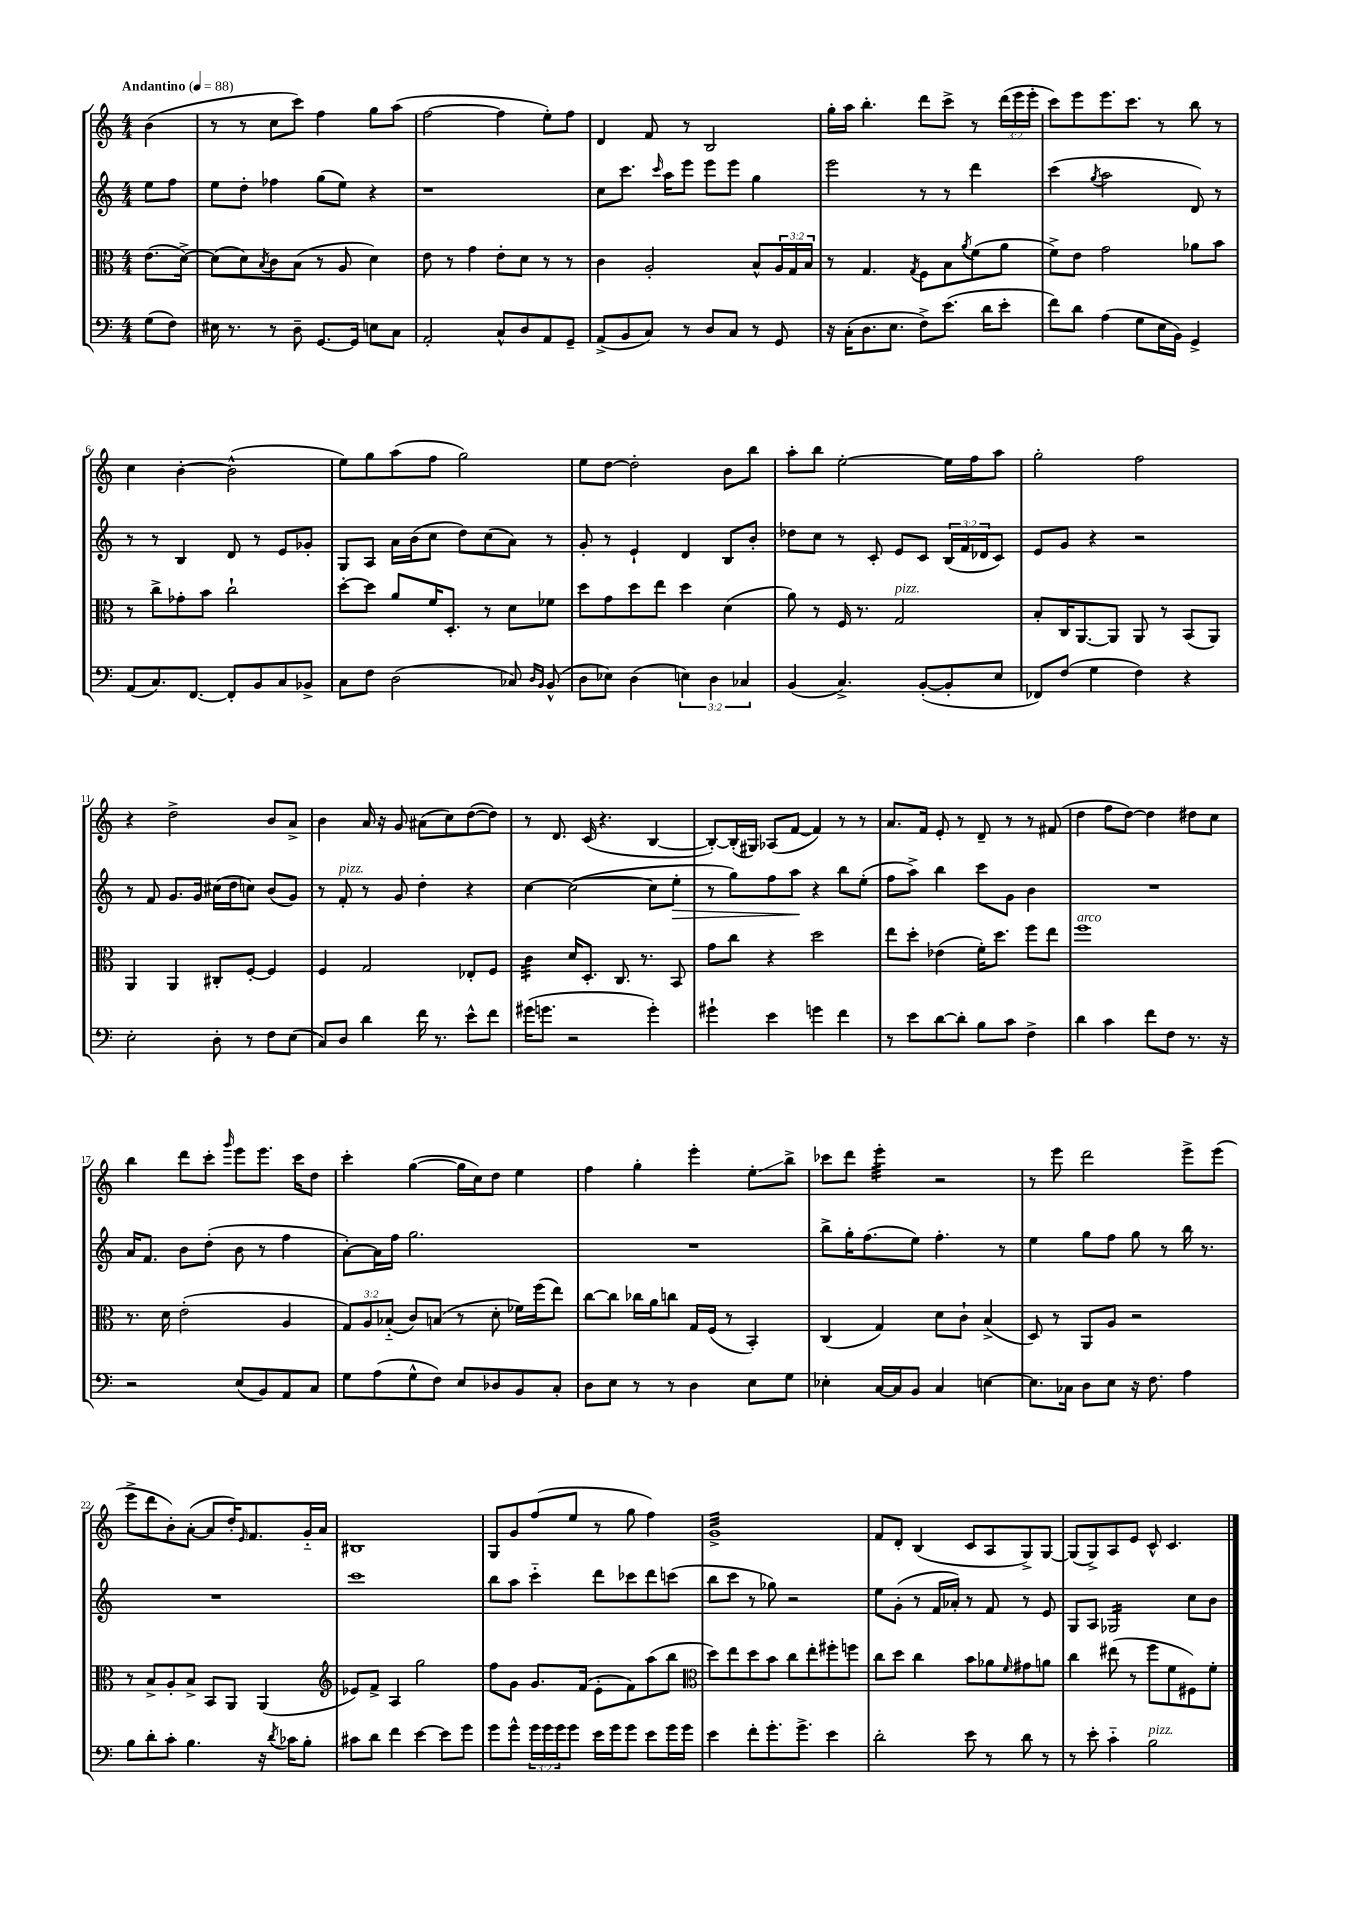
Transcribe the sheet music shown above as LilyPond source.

<<
\new StaffGroup <<
\new Staff = "s0" {
    \clef treble \key c \major \numericTimeSignature \time 4/4 \override Staff.TupletNumber.text = #tuplet-number::calc-fraction-text \partial 4 \tempo "Andantino" 4 = 88
    b'4( |
    r8 r8 c''8 c'''8) f''4 g''8 a''8( |
    f''2~ f''4 e''8-.) f''8 |
    d'4 f'8 r8 b2 |
    g''16-. a''16 b''4.-. d'''8 c'''8-> r8 \tuplet 3/2 { d'''16( e'''16 e'''16-. } |
    c'''8) e'''8 e'''8. c'''8. r8 b''8 r8 |
    c''4 b'4~-. b'2-^( |
    e''8) g''8 a''8( f''8 g''2) |
    e''8 d''8~ d''2-. b'8 b''8 |
    a''8-. b''8 e''2~-. e''16 f''16 a''8 |
    g''2-. f''2 |
    r4 d''2-> b'8 a'8-> |
    b'4 a'16 r16 g'8 ais'8( c''8) d''8~( d''8) |
    r8 d'8. c'16( r4. b4~ |
    b8~-.) b16-.( gis16) aes8( f'8~ f'4) r8 r8 |
    a'8. f'16 e'8-. r8 d'8-- r8 r8 fis'8( |
    d''4 f''8 d''8~) d''4 dis''8 c''8 |
    b''4 d'''8 c'''8-. \grace { g'''16 } e'''8 e'''8. c'''16 d''8 |
    c'''4-. g''4~( g''16 c''16) d''8 e''4 |
    f''4 g''4-. e'''4-. e''8-.\glissando b''8-> |
    ces'''8 d'''8 e'''4:32-. r2 |
    r8 e'''8 d'''2 e'''8-> e'''8( |
    e'''8-> d'''8 b'8-.) a'8~-.( a'8 d''16-.) \grace { e'16 } f'8. g'16-_ a'16 |
    bis1 |
    g8 g'8 f''8( e''8 r8 g''8 f''4) |
    g'1:32-> |
    f'8 d'8-. b4( c'8 a8 g8->) g8~ |
    g8( g8->) a8 e'8 c'8-^ c'4. \bar "|." |
}
\new Staff = "s1" {
    \clef treble \key c \major \numericTimeSignature \time 4/4 \override Staff.TupletNumber.text = #tuplet-number::calc-fraction-text \partial 4
    e''8 f''8 |
    e''8 d''8-. fes''4 g''8( e''8) r4 |
    r1 |
    c''8 c'''8. \grace { c'''16 } a''16 e'''8 e'''8 e'''8 g''4 |
    e'''2 r8 r8 d'''4 |
    c'''4( \acciaccatura { g''8 } a''2 d'8) r8 |
    r8 r8 b4 d'8 r8 e'8 ges'8-. |
    g8 a8 a'16 b'16( c''8 d''8) c''8( a'8) r8 |
    g'8-. r8 e'4-! d'4 b8 b'8-. |
    des''8 c''8 r8 c'8-. e'8 c'8 \tuplet 3/2 { b16( f'16 des'16 } c'8) |
    e'8 g'8 r4 r2 |
    r8 f'8 g'8. g'16 cis''16( d''16 c''8) b'8( g'8) |
    r8 f'8-.^\markup { \italic "pizz." } r8 g'8 d''4-. r4 |
    c''4~ c''2~( c''8 e''8-.\> |
    r8 g''8) f''8 a''8\! r4 b''8 e''8-.( |
    f''8 a''8->) b''4 c'''8 g'8 b'4 |
    R1 |
    a'16 f'8. b'8 d''8-.( b'8 r8 f''4 |
    a'8~-.) a'16 f''16 g''2. |
    R1 |
    b''8-> g''16-. f''8.( e''8) f''4.-. r8 |
    e''4 g''8 f''8 g''8 r8 b''16 r8. |
    R1 |
    c'''1 |
    b''8 a''8 c'''4-_ d'''8 ces'''8 d'''8 c'''8( |
    b''8 c'''8 r8 ges''8) r2 |
    e''8 g'8-.( r8 f'16 aes'16-.) r8 f'8 r8 e'8 |
    g8 a8 ges2:16 c''8 b'8 \bar "|." |
}
\new Staff = "s2" {
    \clef alto \key c \major \numericTimeSignature \time 4/4 \override Staff.TupletNumber.text = #tuplet-number::calc-fraction-text \partial 4
    e'8.( d'16~->) |
    d'8( d'8) \acciaccatura { b8 } c'8 b8( r8 a8 d'4) |
    e'8 r8 g'4 e'8-. d'8 r8 r8 |
    c'4 a2-. b8-^ \tuplet 3/2 { a16 g16 b16 } |
    r8 g4. \acciaccatura { g8 } f8 b8 \acciaccatura { a'8 } f'8( a'8 |
    f'8->) e'8 g'2 aes'8 b'8 |
    r8 c''8-> ges'8-. b'8 c''2-! |
    d''8~-. d''8 a'8 f'16 d8.-. r8 d'8 fes'8 |
    d''8 g'8 d''8 e''8 d''4 d'4( |
    a'8) r8 f16 r8. g2^\markup { \italic "pizz." } |
    b8-. c16 a,8.~ a,8 a,8 r8 b,8( a,8) |
    a,4 a,4 cis8-. f8~-. f4 |
    f4 g2 ees8-. f8 |
    c'4:32 d'16 d8.-. c8. r8. b,8 |
    g'8 c''8 r4 d''2 |
    e''8 d''8-. ees'4( f'16-.) d''8. f''8 e''8 |
    f''1^\markup { \italic "arco" } |
    r8. d'16 e'2-.( a4 |
    \tuplet 3/2 { g8) a8 bes8-_( } c'8) b8( r8 d'8-. fes'16) f''16( e''8) |
    c''8~ c''8 ces''16 a'16 c''8 g16 f16( r8 b,4-.) |
    c4( g4) d'8 c'8-! b4->( |
    d8) r8 a,8 a8 r2 |
    r8 b8-> a8-. b8-> b,8 a,8 a,4( |
    \clef treble ees'8) f'8-> a4 g''2 |
    f''8 g'8 g'8. f'16( e'8-. f'8) a''8( b''8 |
    \clef alto d''8) e''8 d''8 b'8 c''8 e''8-. fis''8-. f''8 |
    c''8 d''8 c''4 b'8 aes'8 \grace { f'16 } gis'8 a'8 |
    c''4 eis''8( r8 f''8 f'8 fis8) f'8-. \bar "|." |
}
\new Staff = "s3" {
    \clef bass \key c \major \numericTimeSignature \time 4/4 \override Staff.TupletNumber.text = #tuplet-number::calc-fraction-text \partial 4
    g8( f8) |
    eis16 r8. r8 d8-- g,8.~ g,16 e8 c8 |
    a,2-. c8-^ d8 a,8 g,8-- |
    a,8->( b,8 c8) r8 d8 c8 r8 g,8 |
    r16 c16-.( d8. e8. f8->) e'8.( d'16 e'8-. |
    f'8) d'8 a4( g8 e16 b,16) g,4-> |
    a,8( c8.) f,8.~ f,8-. b,8 c8 bes,8-> |
    c8 f8 d2( ces8) \grace { d16 b,16 } b,8-^( |
    d8 ees8) d4( \tuplet 3/2 { e4) d4 ces4 } |
    b,4( c4.->) b,8~-.( b,8-. e8 |
    fes,8) f8( g4 f4) r4 |
    e2-. d8-. r8 f8 e8( |
    c8) d8 d'4 f'16 r8. e'8-^ f'8 |
    gis'16( g'8. r2 g'4-.) |
    gis'4-! e'4 g'4 f'4 |
    r8 e'8 d'8~ d'8-. b8 c'8 f4-> |
    d'4 c'4 f'8 f8 r8. r16 |
    r2 e8( b,8) a,8 c8 |
    g8 a8( g8-^ f8) e8 des8 b,8 c8-. |
    d8 e8 r8 r8 d4 e8 g8 |
    ees4-. c16~ c16 b,8 c4 e4~ |
    e8. ces16 d8 e8 r16 f8. a4 |
    b8 d'8-. c'8-. b4. r16 \acciaccatura { d'8 } ces'16 b8-. |
    cis'8 d'8 f'4 e'4~ e'8 g'8 |
    g'8 g'8-^ \tuplet 3/2 { g'16 g'16 g'16 } g'8 e'16 g'16 g'8 e'8 g'16 g'16 |
    e'4 f'8-. g'8.-. g'8.-> e'4 |
    d'2-. e'8 r8 d'8 r8 |
    r8 e'8-. c'4-_ b2^\markup { \italic "pizz." } \bar "|." |
}
>>
>>
